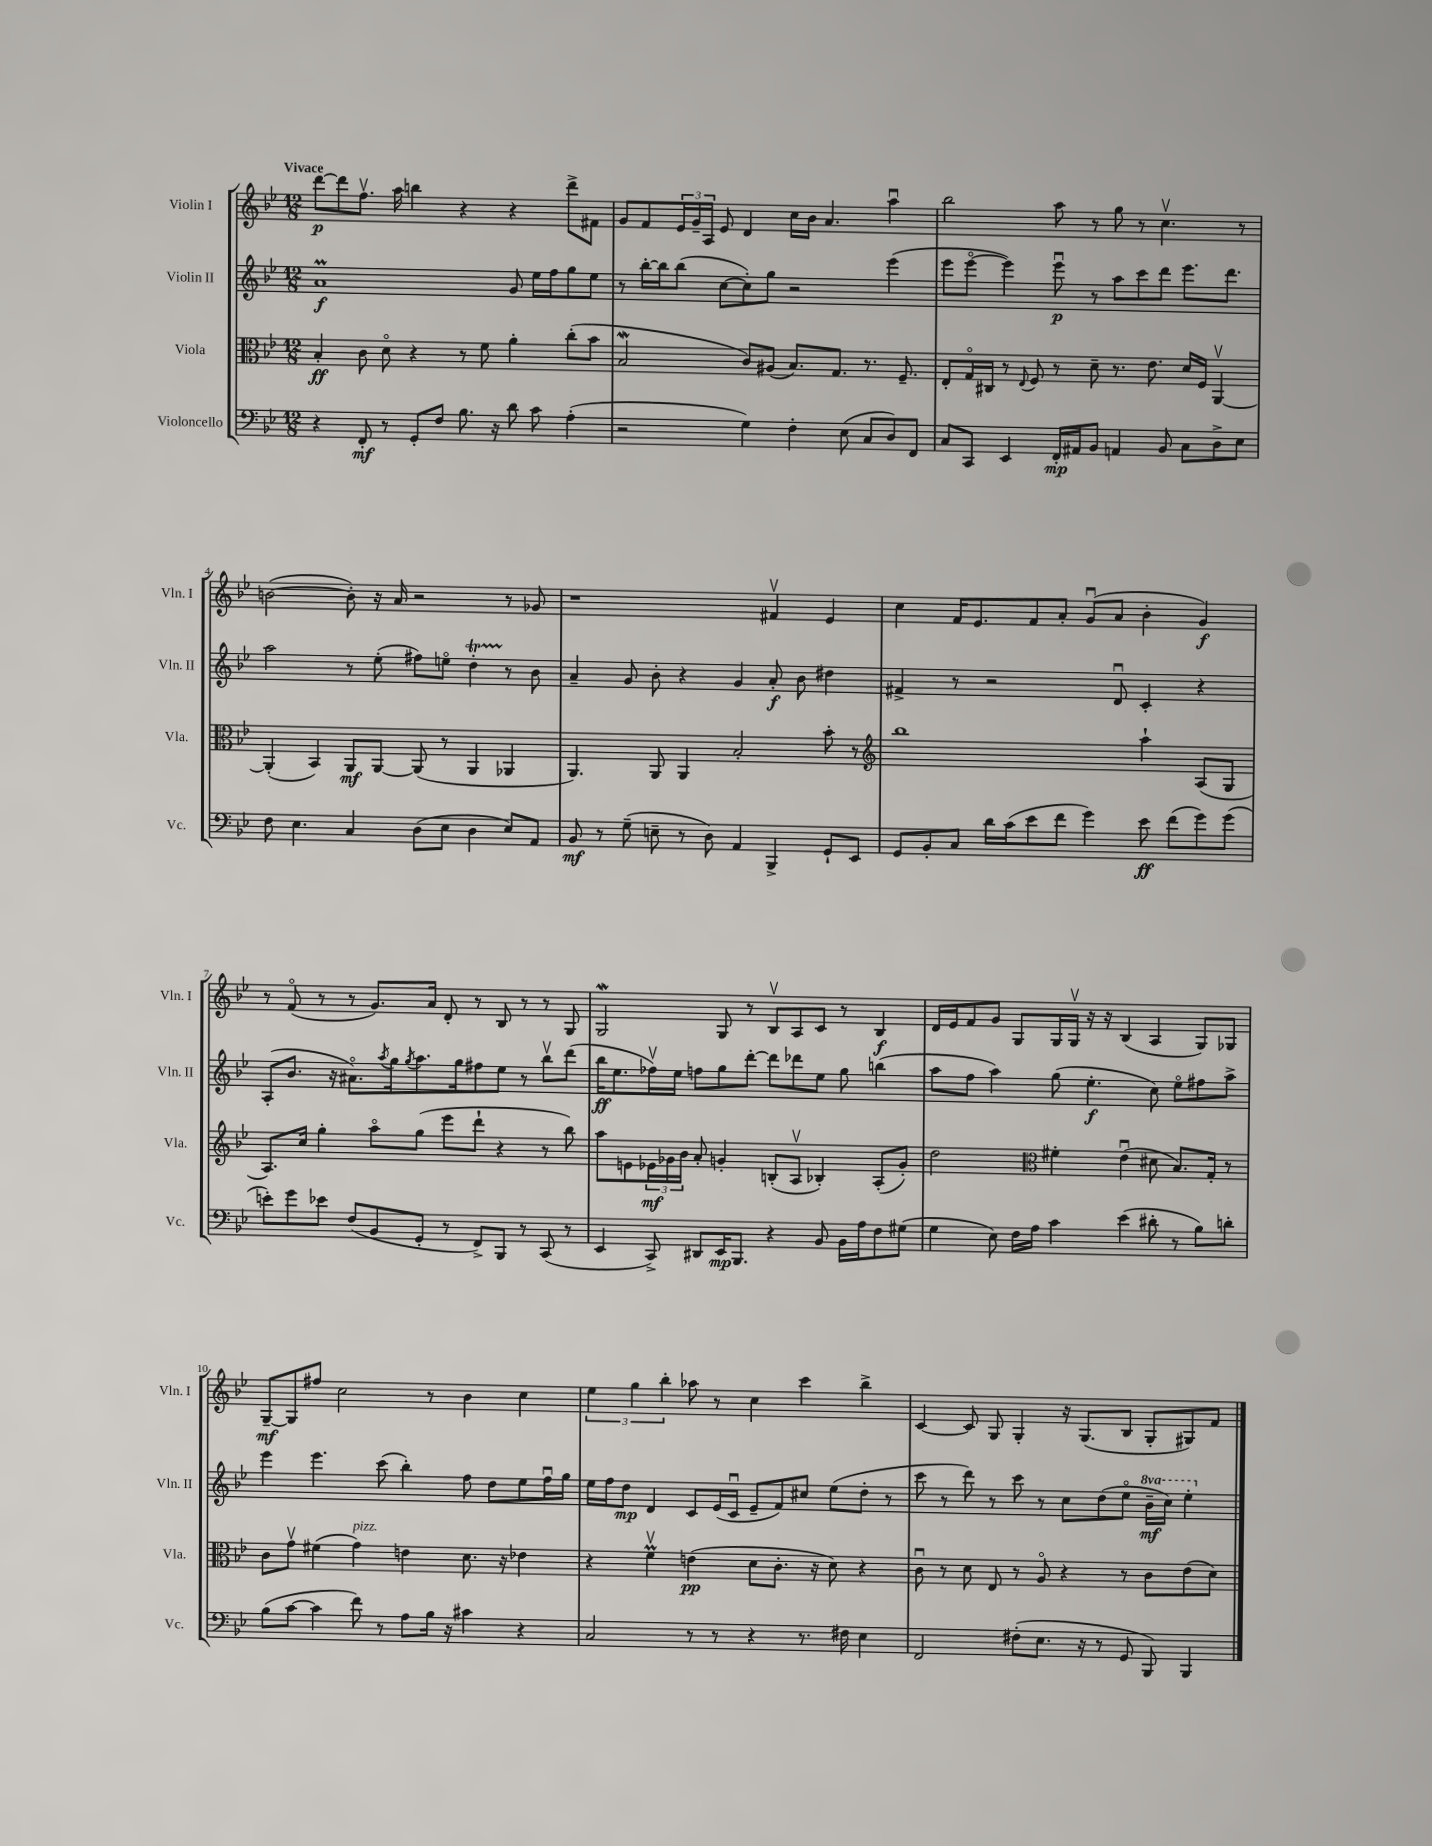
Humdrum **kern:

**kern	**dynam	**kern	**dynam	**kern	**dynam	**kern	**dynam
*part4	*part4	*part3	*part3	*part2	*part2	*part1	*part1
*staff4	*staff4	*staff3	*staff3	*staff2	*staff2	*staff1	*staff1
*I"Violoncello	*	*I"Viola	*	*I"Violin II	*	*I"Violin I	*
*I'Vc.	*	*I'Vla.	*	*I'Vln. II	*	*I'Vln. I	*
*clefF4	*	*clefC3	*	*clefG2	*	*clefG2	*
*k[b-e-]	*	*k[b-e-]	*	*k[b-e-]	*	*k[b-e-]	*
*M12/8	*	*M12/8	*	*M12/8	*	*M12/8	*
=1	=1	=1	=1	=1	=1	=1	=1
!	!	!	!	!	!	!LO:TX:a:B:t=Vivace	!
4r	.	4B-'/	ff	1am	f	[8ddd\L	p
.	.	.	.	.	.	8ddd\]	.
8FF'/	mf	8c\	.	.	.	8.ffv\J	.
8r	.	8d\	.	.	.	.	.
.	.	.	.	.	.	16aa\	.
8GG'/L	.	4r	.	.	.	4bbn\	.
8F/J	.	.	.	.	.	.	.
8.B-\	.	8r	.	.	.	4r	.
.	.	8f\	.	.	.	.	.
16r	.	.	.	.	.	.	.
8d\	.	4a'\	.	8g/	.	4r	.
8c\	.	.	.	16ee-\LL	.	.	.
.	.	.	.	16ff\J	.	.	.
(4A'\	.	(8cc'\L	.	8gg\	.	8ddd^\L	.
.	.	8b-\J	.	8ee-\J	.	8f#X\J	.
=2	=2	=2	=2	=2	=2	=2	=2
2r	.	2B-w/	.	8r	.	8g/L	.
.	.	.	.	[16bb-'\LL	.	8f/	.
.	.	.	.	16bb-\J]	.	.	.
.	.	.	.	(8bb-\J	.	24e-/L	.
.	.	.	.	.	.	24g~/	.
.	.	.	.	.	.	24A/JJ	.
.	.	.	.	[8cc\L	.	8e-/	.
4G\)	.	8c/L)	.	8cc'\])	.	4d/	.
.	.	(8A#X/J	.	8gg\J	.	.	.
4F'\	.	8.B-/L)	.	2r	.	16cc\LL	.
.	.	.	.	.	.	16b-\JJ	.
.	.	.	.	.	.	4.a/	.
.	.	8.G/J	.	.	.	.	.
(8E-\	.	.	.	.	.	.	.
8C/L	.	8.r	.	.	.	.	.
8D/)	.	.	.	(4eee-\	.	4aau\	.
.	.	8.F~/	.	.	.	.	.
8FF/J	.	.	.	.	.	.	.
=3	=3	=3	=3	=3	=3	=3	=3
8C/L	.	8E-'/L	.	8eee-\L	.	2bb-\	.
8CC/J	.	16G/L	.	[8eee-\J	.	.	.
.	.	16C#X/JJ	.	.	.	.	.
4EE-/	.	8r	.	4eee-\])	.	.	.
.	.	8qqE-/	.	.	.	.	.
.	.	8F/	.	.	.	.	.
16FF'/LL	mp	8r	.	8eee-u\	p	8aa\	.
16AA#X/J	.	.	.	.	.	.	.
8BB-/J	.	8d~\	.	8r	.	8r	.
4AAn/	.	8.r	.	8aa\L	.	8gg\	.
.	.	.	.	8ccc\	.	8r	.
.	.	8.e-\	.	.	.	.	.
8BB-/	.	.	.	8ddd\J	.	4.ccv\	.
8C\L	.	16d/LL	.	8.eee-\L	.	.	.
.	.	16F/JJ	.	.	.	.	.
8D^\	.	[4AAv/	.	.	.	.	.
.	.	.	.	8.ddd\J	.	.	.
8E-\J	.	.	.	.	.	8r	.
!!LO:LB:g=z
=4	=4	=4	=4	=4	=4	=4	=4
8F\	.	(4AA'/]	.	2aa\	.	([2bn\	.
4.E-\	.	.	.	.	.	.	.
.	.	4BB-/)	.	.	.	.	.
4C/	.	8AA/L	mf	8r	.	8b'\])	.
.	.	[8AA/J	.	(8ee-'\	.	16r	.
.	.	.	.	.	.	16a/	.
(8D\L	.	(8AA/]	.	8ff#X\L)	.	2r	.
8E-\J	.	8r	.	8een\J	.	.	.
4D\	.	4AA/	.	4ddt'\	.	.	.
8E-/L)	.	4AA-X/	.	8r	.	8r	.
8AA/J	.	.	.	8b-\	.	8g-X/	.
=5	=5	=5	=5	=5	=5	=5	=5
8BB-/	mf	4.AA/)	.	4a~/	.	1r	.
8r	.	.	.	.	.	.	.
(8G~\	.	.	.	8g/	.	.	.
8En~\	.	8AA/	.	8b-'\	.	.	.
8r	.	4AA/	.	4r	.	.	.
8D\)	.	.	.	.	.	.	.
4AA/	.	2B-'/	.	4g/	.	.	.
4BBB-^/	.	.	.	8a'/	f	4f#Xv/	.
.	.	.	.	8b-\	.	.	.
8GG`/L	.	8b-'\	.	4dd#X\	.	4e-/	.
8EE-/J	.	8r	.	.	.	.	.
=6	=6	=6	=6	=6	=6	=6	=6
*	*	*clefG2	*	*	*	*	*
8GG/L	.	1bb-	.	4f#X^/	.	4cc\	.
8BB-'/	.	.	.	.	.	.	.
8C/J	.	.	.	8r	.	16f/KL	.
.	.	.	.	.	.	8.e-/	.
16d\LL	.	.	.	2r	.	.	.
(16c\J	.	.	.	.	.	.	.
8e-\	.	.	.	.	.	8f/	.
8f\J	.	.	.	.	.	8a'/J	.
4g\)	.	.	.	.	.	(8gu/L	.
.	.	.	.	8du/	.	8a/J	.
8e-\	ff	4aa`\	.	4c'/	.	4b-'\	.
(8f\L	.	.	.	.	.	.	.
8g\)	.	(8A/L	.	4r	.	4g/)	f
(8g\J	.	8G/J	.	.	.	.	.
!!LO:LB:g=z
=7	=7	=7	=7	=7	=7	=7	=7
8en'\L)	.	8.A/L)	.	(8A'/L	.	8r	.
8g\	.	.	.	8.b-/J	.	(8f/	.
.	.	16cc/Jk	.	.	.	.	.
8e-X\J	.	4gg'\	.	.	.	8r	.
.	.	.	.	16r	.	.	.
(8F/L	.	.	.	8.a#X\L)	.	8r	.
8BB-/	.	8aa\L	.	.	.	8.g/L)	.
.	.	.	.	8qaa/	.	.	.
.	.	.	.	16gg\k	.	.	.
.	.	.	.	8qgg/	.	.	.
8GG'/J	.	(8gg\J	.	8.aa\	.	.	.
.	.	.	.	.	.	16a/Jk	.
8r	.	8eee-\L	.	.	.	8d'/	.
.	.	.	.	16gg\k	.	.	.
8FF^/L)	.	8ddd`\J	.	8ff#X\	.	8r	.
8BBB-/J	.	4r	.	8ee-\J	.	8B-/	.
8r	.	.	.	8r	.	8r	.
(8CC/	.	8r	.	8bb-v\L	.	8r	.
8r	.	8bb-\)	.	(8ddd\J	.	8G/	.
=8	=8	=8	=8	=8	=8	=8	=8
4EE-/	.	8aa\L	.	16bb-\KL	ff	2GW/	.
.	.	.	.	8.ee-\	.	.	.
.	.	8en\	.	.	.	.	.
8CC^/)	.	24e-X\L	mf	16ff-Xv\L)	.	.	.
.	.	24g-X\	.	.	.	.	.
.	.	.	.	16ee-\JJ	.	.	.
.	.	24b-\JJ	.	.	.	.	.
8DD#X/L	.	8a'/	.	8ffn\L	.	.	.
16EE-/K	mp	4gn'/	.	8gg\	.	8G/	.
8.BBB-/J	.	.	.	.	.	.	.
.	.	.	.	[8ddd'\J	.	8r	.
4r	.	(8Bn'/L	.	8ddd\L]	.	8B-v/L	.
.	.	8Av/J	.	8ddd-X\	.	8A/	.
8BB-/	.	4B-X'/)	.	8ee-\J	.	8c/J	.
16BB-\LL	.	.	.	8gg\	.	8r	.
16A\J	.	.	.	.	.	.	.
8F\	.	(8A'/L	.	(4bbn\	.	4B-/	f
(8G#X\J	.	8g'/J)	.	.	.	.	.
=9	=9	=9	=9	=9	=9	=9	=9
4G\	.	2dd\	.	8aa\L	.	16d/LL	.
.	.	.	.	.	.	16e-/J	.
.	.	.	.	8ff\J	.	8f/	.
8E-\)	.	.	.	4aa\)	.	8g/J	.
16F\LL	.	.	.	.	.	8G/L	.
16A\JJ	.	.	.	.	.	.	.
*	*	*clefC3	*	*	*	*	*
4c\	.	4f#X'\	.	(8gg\	.	16G/L	.
.	.	.	.	.	.	16Gv/JJ	.
.	.	.	.	4.ee-'\	f	16r	.
.	.	.	.	.	.	16r	.
(4e-\	.	(4e-u\	.	.	.	(4B-/	.
8d#X'\	.	8d#X\	.	8cc\)	.	4A/	.
8r	.	8.B-/L)	.	8ee-\L	.	.	.
8B-\L)	.	.	.	8ff#X\	.	8G/L)	.
.	.	16G'/Jk	.	.	.	.	.
8dn'\J	.	8r	.	8aa^\J	.	8G-X/J	.
!!LO:LB:g=z
=10	=10	=10	=10	=10	=10	=10	=10
(8B-\L	.	8c\L	.	4eee-\	.	[8G~/L	mf
[8c\J	.	8gv\J	.	.	.	8G/]	.
4c\]	.	(4f#X\	.	4.eee-\	.	8ff#X/J	.
.	.	.	.	.	.	2cc\	.
!	!	!LO:TX:a:i:t=pizz.	!	!	!	!	!
8f\)	.	4g\)	.	.	.	.	.
8r	.	.	.	(8ccc\	.	.	.
8A\L	.	4en\	.	4bb-'\)	.	.	.
16B-\Jk	.	.	.	.	.	8r	.
16r	.	.	.	.	.	.	.
4c#X\	.	8.d\	.	8ff\	.	4b-\	.
.	.	.	.	8dd\L	.	.	.
.	.	16r	.	.	.	.	.
4r	.	4e-X\	.	8ee-\	.	4cc\	.
.	.	.	.	16ffu\L	.	.	.
.	.	.	.	16gg\JJ	.	.	.
=11	=11	=11	=11	=11	=11	=11	=11
2C/	.	4r	.	16ee-\LL	.	6ee-\	.
.	.	.	.	16ff\J	.	.	.
.	.	.	.	8dd\J	mp	.	.
.	.	.	.	.	.	6gg\	.
.	.	4fMv\	.	4d/	.	.	.
.	.	.	.	.	.	6bb-'\	.
8r	.	(4en\	pp	8c/L	.	8aa-X\	.
8r	.	.	.	(16e-/L	.	8r	.
.	.	.	.	16cu/JJ	.	.	.
4r	.	8d\L	.	8e-~/L	.	4cc\	.
.	.	8.c'\J	.	8f/)	.	.	.
8.r	.	.	.	8cc#X/J	.	4ccc\	.
.	.	16r	.	.	.	.	.
.	.	8d\)	.	(8ee-\L	.	.	.
16F#X\	.	.	.	.	.	.	.
4E-\	.	4r	.	8dd'\J	.	4bb-^\	.
.	.	.	.	8r	.	.	.
=12	=12	=12	=12	=12	=12	=12	=12
2FF/	.	8cu\	.	8ccc\	.	[4c/	.
.	.	8r	.	8r	.	.	.
.	.	8d\	.	8ddd\)	.	8c/]	.
.	.	8E-/	.	8r	.	8G/	.
(8F#X'\L	.	8r	.	8ccc\	.	4G'/	.
8.E-\J	.	8A/	.	8r	.	.	.
.	.	4r	.	8cc\L	.	16r	.
16r	.	.	.	.	.	(8.G/L	.
8r	.	.	.	(8dd\	.	.	.
8GG/	.	8r	.	8ee-\J	.	8B-/J	.
*	*	*	*	*8va	*	*	*
8BBB-/)	.	8c\L	.	16bb-~\LL	mf	8G'/L	.
.	.	.	.	16ccc\JJ)	.	.	.
4BBB-/	.	(8e-\	.	4eee-'\	.	8G#X/)	.
.	.	8d\J)	.	.	.	8f/J	.
*	*	*	*	*X8va	*	*	*
==	==	==	==	==	==	==	==
*-	*-	*-	*-	*-	*-	*-	*-
